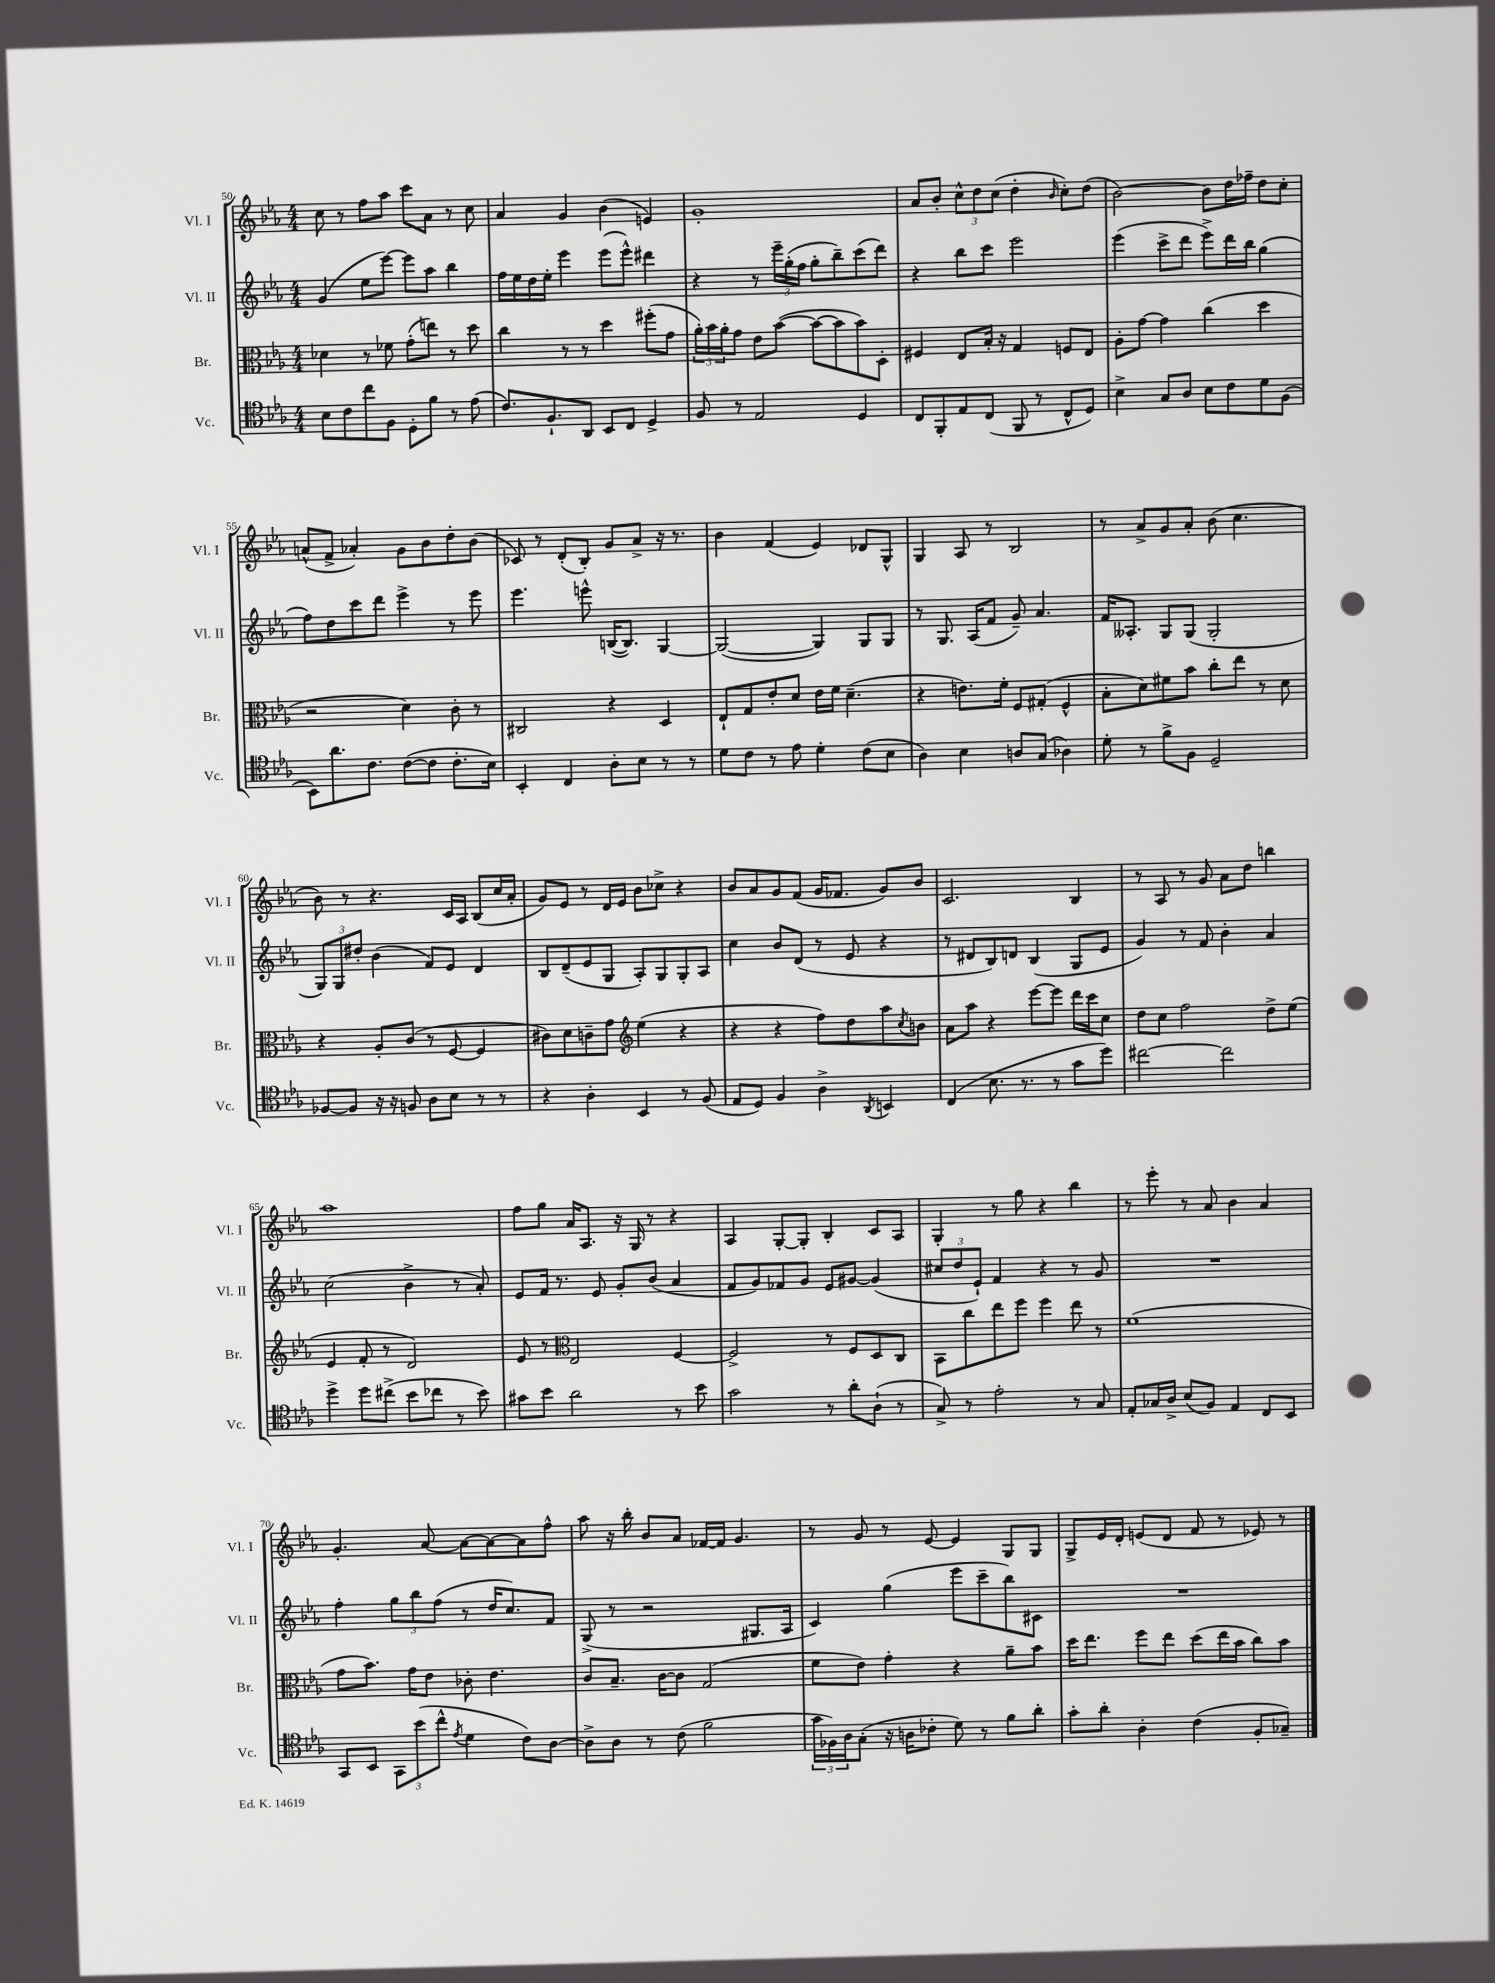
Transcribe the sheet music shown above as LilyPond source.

<<
\new StaffGroup <<
\new Staff = "s0" \with { instrumentName = "Vl. I" shortInstrumentName = "Vl. I" } {
    \clef treble \key ees \major \numericTimeSignature \time 4/4
    c''8 r8 f''8 aes''8 c'''8 aes'8 r8 c''8 |
    aes'4 g'4 bes'4( e'4) |
    g'1-. |
    aes'8 bes'8-. \tuplet 3/2 { c''8-^ d''8 c''8( } d''4-. \grace { bes'16 } c''8-.) d''8( |
    bes'2~) bes'8 d''16 fes''16-- d''8 c''8-. |
    a'8-^( f'8-> aes'4-.) g'8 bes'8 d''8-. bes'8( |
    ces'8) r8 d'8-.( bes8-.) g'8 aes'8-> r16 r8. |
    bes'4 f'4( ees'4) des'8 g8-^ |
    g4 aes8 r8 bes2 |
    r8 aes'8-> g'8 aes'8-. bes'8( c''4. |
    bes'8) r8 r4. c'16 aes16 bes8( c''16 aes'16-. |
    g'8) ees'8 r8 d'16 ees'16 bes'8 ces''8-> r4 |
    bes'8 aes'8 g'8 f'8( g'16 fes'8. g'8) bes'8 |
    c'2. bes4 |
    r8 aes8 r8 g'8 aes'8 d''8 b''4 |
    aes''1 |
    f''8 g''8 aes'16 aes8. r16 g16 r8 r4 |
    aes4 g8~-. g8-. bes4-. c'8 aes8 |
    g4-. r8 g''8 r4 bes''4 |
    r8 ees'''8-. r8 aes'8 bes'4 aes'4 |
    g'4.-. aes'8~ aes'8~ aes'8~ aes'8 f''8-^ |
    aes''8 r16 bes''16-. bes'8 aes'8 fes'16~ fes'16 g'4. |
    r8 g'8 r8 ees'8~ ees'4 g8 g8 |
    g8-> ees'16 d'16-. e'8( d'8 f'8 r8 ees'8) r8 \bar "|." |
}
\new Staff = "s1" \with { instrumentName = "Vl. II" shortInstrumentName = "Vl. II" } {
    \clef treble \key ees \major \numericTimeSignature \time 4/4
    g'4( ees''8 ees'''8~) ees'''8 aes''8 bes''4 |
    f''16 ees''16 d''16 ees''16-. ees'''4 ees'''8( ees'''8-^) dis'''4 |
    r4 r8 \tuplet 3/2 { ees'''16-- g''16-.( f''16 } g''8-. bes''8--) c'''8( d'''8) |
    r4 bes''8 c'''8 ees'''2 |
    ees'''4( c'''8-> d'''8 ees'''8->) d'''16 bes''16 g''4( |
    f''8) d''8 c'''8 d'''8 ees'''4-> r8 ees'''8 |
    ees'''4. e'''8-^ b16~( b8.) g4~ |
    g2~( g4) g8 g8 |
    r8 g8. aes16( f'8 g'8--) aes'4. |
    f'16 aeses8.-. g8 g8( g2-. |
    \tuplet 3/2 { g8) g8 dis''8-. } bes'4( f'8) ees'8 d'4 |
    bes8 d'8--( ees'8 g8 aes8-.) g8 g8-. aes8 |
    c''4 bes'8 d'8( r8 ees'8 r4 |
    r8 dis'8 bes8) d'8 bes4( g8 ees'8 |
    g'4) r8 f'8 bes'4-. aes'4 |
    c''2( bes'4-> r8 aes'8-.) |
    ees'8 f'16 r8. ees'8 g'8-. bes'8( aes'4 |
    f'8 g'8) fes'8 g'8 ees'8 gis'8~ gis'4( |
    \tuplet 3/2 { cis''8 d''8 ees'8-!) } f'4 r4 r8 g'8 |
    R1 |
    f''4-. \tuplet 3/2 { g''8 bes''8 f''8( } r8 d''16 c''8.) f'8 |
    g8->( r8 r2 gis8. aes16 |
    c'4) g''4( ees'''8 c'''8-- bes''8) cis'8 |
    R1 \bar "|." |
}
\new Staff = "s2" \with { instrumentName = "Br." shortInstrumentName = "Br." } {
    \clef alto \key ees \major \numericTimeSignature \time 4/4
    des'4 r8 fes'8 g'8-.( e''8) r8 d''8 |
    c''4 r8 r8 d''4 fis''8-.( g'8 |
    \tuplet 3/2 { aes'16-.) bes'16 aes'16-. } g'8 ees'8 bes'8~( bes'8~ bes'8 bes'8) d8-. |
    fis4 ees8 bes16-. r16 g4 f8 ees8 |
    aes8-. g'8~ g'4 c''4( d''4 |
    r2 d'4) c'8-. r8 |
    cis2 r4 d4 |
    ees8-! g8 ees'8-. d'8 ees'16 f'16 d'4.--( |
    r4 e'8.) f'16-. f8 gis8-.( f4-^ |
    bes8-. d'8) fis'8 bes'8 c''8-. ees''8 r8 d'8 |
    r4 aes8-. c'8( r8 f8~ f4 |
    cis'8) d'8 c'8-- g'8 \clef treble ees''4( r4 |
    r4 r4 f''8) d''8 aes''8 \acciaccatura { c''8 } b'8 |
    aes'8 aes''8 r4 ees'''8~ ees'''8 d'''16 c'''16 c''8 |
    d''8 c''8 f''2 d''8-> ees''8( |
    ees'4 f'8-. r8 d'2) |
    ees'8 r8 \clef alto ees2 f4~ |
    f2-> r8 f8 d8 c8 |
    bes,8 c''8 ees''8 f''8 f''4 ees''8 r8 |
    f'1( |
    g'8 bes'8.) g'16 ees'8 ces'8-. ees'4. |
    c'8 bes8.-- c'16~ c'8 g2( |
    f'8 ees'8) g'4-. r4 aes'8-- bes'8 |
    d''16 ees''8. f''8 ees''8 d''8( ees''16 bes'16 c''8) bes'8 \bar "|." |
}
\new Staff = "s3" \with { instrumentName = "Vc." shortInstrumentName = "Vc." } {
    \clef tenor \key ees \major \numericTimeSignature \time 4/4
    bes8 c'8 c''8 f8 d8-. f'8 r8 ees'8( |
    c'8.) f8.-! aes,8 bes,8 c8 d4-> |
    f8 r8 ees2 d4 |
    c8 f,8-. ees8 c8( f,8 r8 c8-^ d8) |
    bes4-> g8 aes8 bes8 c'8 d'8 f8( |
    bes,8) aes'8. c'8. c'8~( c'8 c'8.-. bes16) |
    bes,4-. c4 aes8-. bes8 r8 r8 |
    d'8 c'8 r8 ees'8 d'4-. c'8( bes8 |
    aes4) bes4 a8 g8( aes4) |
    d'8-. r8 f'8-> f8 d2-- |
    fes8~ fes8 r16 r16 f8 aes8 bes8 r8 r8 |
    r4 aes4-. bes,4 r8 f8( |
    ees8 d8) f4 aes4-> \acciaccatura { aes,8 } b,4 |
    c4( bes8. r8. r8 g'8 d''8) |
    cis''2~ cis''2 |
    d''4-> d''8 cis''8->( bes'8 ces''8 r8 bes'8) |
    gis'8 bes'8 aes'2 r8 bes'8 |
    g'2 r8 aes'8-. aes8-!( r8 |
    g8->) r8 ees'2-. r8 g8 |
    ees8-. ges16 aes16-> bes8( f8) ees4 c8 bes,8 |
    g,8 bes,8 \tuplet 3/2 { g,8 bes'8( c''8-^ } \acciaccatura { ees'8 } d'4 c'8) aes8~ |
    aes8-> aes8 r8 c'8( f'2 |
    \tuplet 3/2 { g'16 fes16) aes16 } g8-.( r16 a16 ces'8-. d'8) r8 f'8 aes'8-. |
    g'8-. aes'8-. aes4-. c'4( f8-. ges8--) \bar "|." |
}
>>
>>
\layout { \context { \Score currentBarNumber = #50 } }
